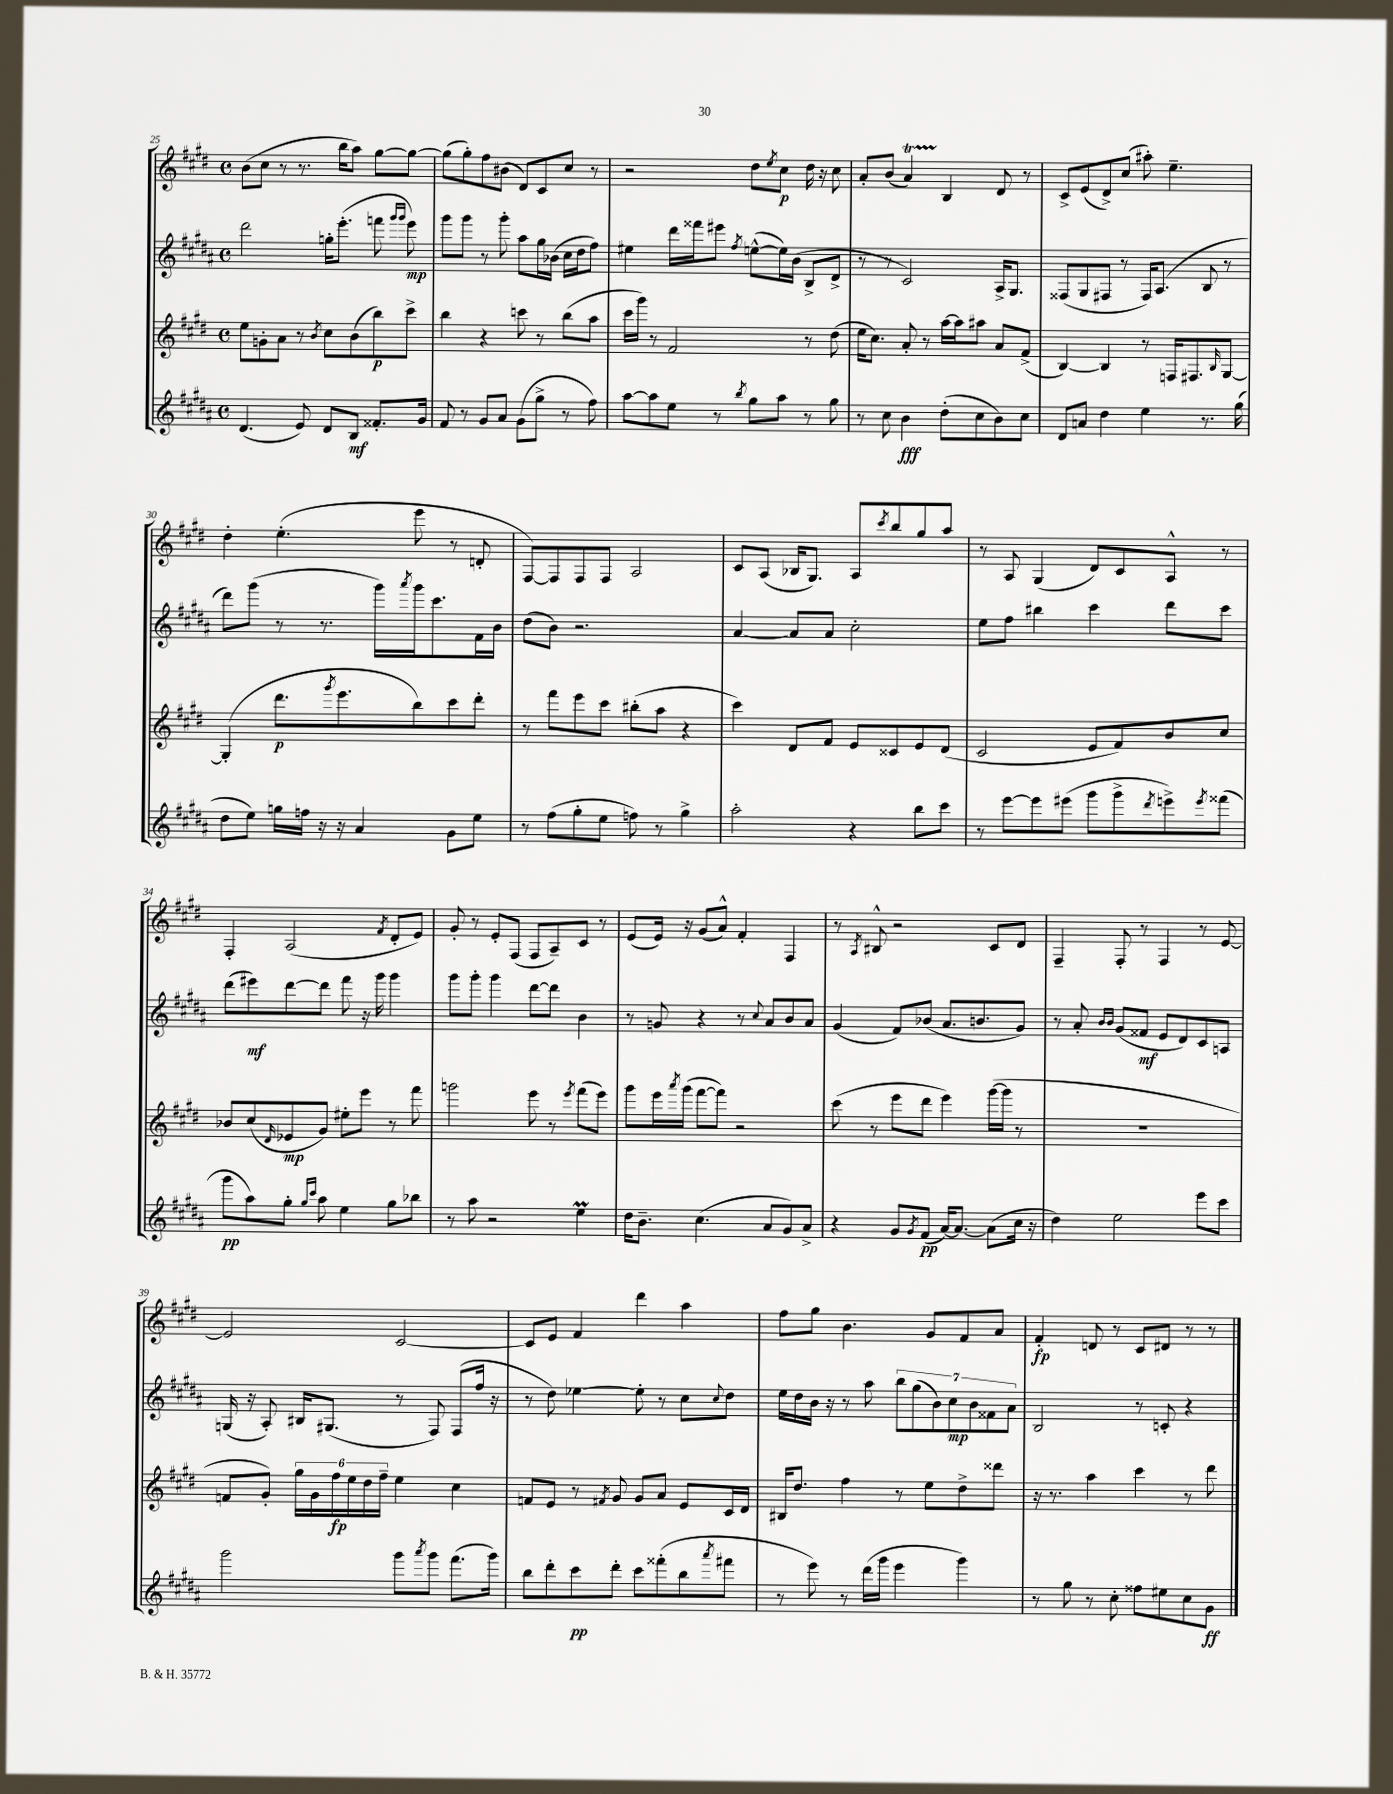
<<
\new StaffGroup <<
\new Staff = "s0" {
    \clef treble \key e \major \defaultTimeSignature \time 4/4
    b'8( cis''8 r8 r8. b''16 a''8) gis''8~ gis''8~ |
    gis''8( gis''8-.) fis''8 bis'8( dis'8) cis'8 cis''8 r8 |
    r2 dis''8 \acciaccatura { e''8 } cis''8\p dis''16 r16 cis''8 |
    a'8-. b'8( a'4\startTrillSpan) b4\stopTrillSpan dis'8 r8 |
    cis'8-> e'8( dis'8->) cis''8( ais''8-.) e''4.-- |
    dis''4-. e''4.-.( e'''8 r8 d'8-. |
    fis8~) fis8 fis8 fis8 a2 |
    cis'8 a8( bes16 gis8.) a8 \acciaccatura { cis'''8 } b''8 gis''8 a''8 |
    r8 a8 gis4( dis'8) cis'8 a8-^ r8 |
    fis4-. a2( \acciaccatura { fis'8 } dis'8-. e'8) |
    gis'8-. r8 e'8-. fis8( fis8 a8--) cis'8 r8 |
    e'8( e'16) r16 gis'8( a'8-^) fis'4-. fis4 |
    r8 \acciaccatura { a8 } bis8-^ r2 cis'8 dis'8 |
    fis4-- fis8-. r8 fis4 r8 e'8~ |
    e'2 cis'2~ |
    cis'8 e'8 fis'4 dis'''4 a''4 |
    fis''8 gis''8 b'4. gis'8 fis'8 a'8 |
    fis'4-.\fp d'8 r8 cis'8 dis'8 r8 r8 \bar "|." |
}
\new Staff = "s1" {
    \clef treble \key b \major \defaultTimeSignature \time 4/4
    dis'''2 g''16-. e'''8.-.( f'''8 \grace { gis'''16 gis'''16 } e'''8\mp) |
    gis'''8 gis'''8 r8 gis'''8-. ais''8 gis''16 bes'16( cis''16 dis''16 fis''8) |
    eis''4 dis'''16 fisis'''16 eis'''8 \acciaccatura { fis''8 } e''8~-^( e''16) b'16( b8-> dis'8-> |
    r8 r8 cis'2) ais16-> gis8. |
    fisis8( gis8 fis8 r8 fis16) ais8.( b8 r8 |
    dis'''8) gis'''8( r8 r8. gis'''16) \acciaccatura { ais'''8 } gis'''16 cis'''8. fis'16 b'16 |
    dis''8( b'8) r2. |
    ais'4~ ais'8 ais'8 cis''2-. |
    e''8 fis''8 bis''4 cis'''4 dis'''8 cis'''8 |
    dis'''8( eis'''8\mf) dis'''8~ dis'''8 fis'''8 r16 gis'''16 gis'''4 |
    gis'''8 gis'''8-. gis'''4 dis'''8~ dis'''8 b'4 |
    r8 g'8 r4 r8 \appoggiatura { cis''8 } ais'8 b'8 ais'8 |
    gis'4( fis'8) bes'8( ais'8. b'8. gis'8) |
    r8 ais'8-. \grace { b'16 b'16 } gis'8( fisis'8\mf e'8 dis'8) cis'8 a8 |
    g16( r16 ais8-.) bis16 gis8.( r8 fis8) fis8( fis''16 r16 |
    r8 dis''8) ees''4~ ees''8-. r8 cis''8 \appoggiatura { cis''8 } dis''8 |
    e''16 dis''16 b'16 r16 r8 ais''8 \tuplet 7/4 { b''8 gis''8( b'8) cis''8\mp b'8 fisis'8 ais'8 } |
    b2 r8 c'8-. r4 \bar "|." |
}
\new Staff = "s2" {
    \clef treble \key e \major \defaultTimeSignature \time 4/4
    e''8 g'8-. a'8 r8 \acciaccatura { b'8 } cis''8 b'8( b''8\p) cis'''8-> |
    b''4 r4 c'''8 r8 b''8( a''8 |
    cis'''16 gis'''16) r8 fis'2 r8 dis''8( |
    e''16 cis''8.) a'8-. r8 a''16~ a''16 ais''8 a'8 fis'8->( |
    b4~) b4 r8 f16 fis8. \grace { b16 } gis8~ |
    gis4-.( dis'''8.\p \acciaccatura { gis'''8 } e'''8. b''8) cis'''8 dis'''8-. |
    r8 fis'''8 e'''8 cis'''8 bis''8-.( a''8 r4 |
    cis'''4) dis'8 fis'8 e'8 cisis'8 e'8 dis'8( |
    cis'2 e'8 fis'8) b'8 cis''8 |
    bes'8 cis''8( \grace { dis'16 } ees'8\mp gis'8) eis''8-. e'''8 r8 fis'''8 |
    g'''2 e'''8 r8 \acciaccatura { e'''8 } fis'''8( e'''8) |
    gis'''8 e'''16 \acciaccatura { a'''8 } gis'''16( fis'''8~ fis'''8) r2 |
    cis'''8( r8 e'''8 dis'''8 e'''4) gis'''16~( gis'''16 r8 |
    R1 |
    f'8 gis'8-.) \tuplet 6/4 { gis''16 gis'16 fis''16\fp e''16 dis''16 fis''16-- } e''4 cis''4 |
    f'8 e'8 r8 \acciaccatura { fis'8 } gis'8 gis'8 a'8 e'8 cis'16 dis'16 |
    bis16 dis''8. fis''4 r8 e''8 dis''8-> disis'''8 |
    r16 r8. a''4 cis'''4 r8 dis'''8 \bar "|." |
}
\new Staff = "s3" {
    \clef treble \key b \major \defaultTimeSignature \time 4/4
    dis'4.( e'8) dis'8 b8\mf fisis'8.-. gis'16 |
    fis'8 r8 gis'8 ais'8 gis'8( gis''8-> r8 fis''8) |
    ais''8~ ais''8 e''8 r8 \acciaccatura { b''8 } gis''8 ais''8 r8 gis''8 |
    r8 cis''8 b'4\fff dis''8-.( cis''8 b'8) cis''8 |
    dis'8 a'8 dis''4 e''4 r8. gis''16( |
    dis''8 e''8) g''16 f''16 r16 r16 ais'4 gis'8 e''8 |
    r8 fis''8( gis''8-. e''8 f''8) r8 gis''4-> |
    ais''2-. r4 b''8 cis'''8 |
    r8 e'''8~ e'''8 eis'''8( gis'''8 gis'''8-> \acciaccatura { dis'''8 } e'''8->) \acciaccatura { e'''8 } fisis'''8( |
    gis'''8\pp ais''8) gis''8-. \grace { gis''16 cis'''16 } ais''8 e''4 gis''8 bes''8 |
    r8 ais''8 r2 e''4\prall |
    dis''16 b'8.-- cis''4.( ais'8 gis'8) ais'8-> |
    r4 gis'8 \acciaccatura { gis'8 } fis'8\pp( ais'16~) ais'8.~ ais'8( cis''16 r16 |
    dis''4) e''2 e'''8 cis'''8 |
    gis'''2 gis'''8 \acciaccatura { ais'''8 } gis'''8 fis'''8.( gis'''16) |
    b''8 dis'''8-. cis'''8\pp dis'''8-. cis'''8 fisis'''8-.( b''8 \acciaccatura { ais'''8 } fis'''8 |
    r8 e'''8) r8 dis'''16( gis'''16 e'''4 gis'''4) |
    r8 gis''8 r8 cis''8-. fisis''8 eis''8 cis''8 gis'8\ff \bar "|." |
}
>>
>>
\layout { \context { \Score currentBarNumber = #25 } }
